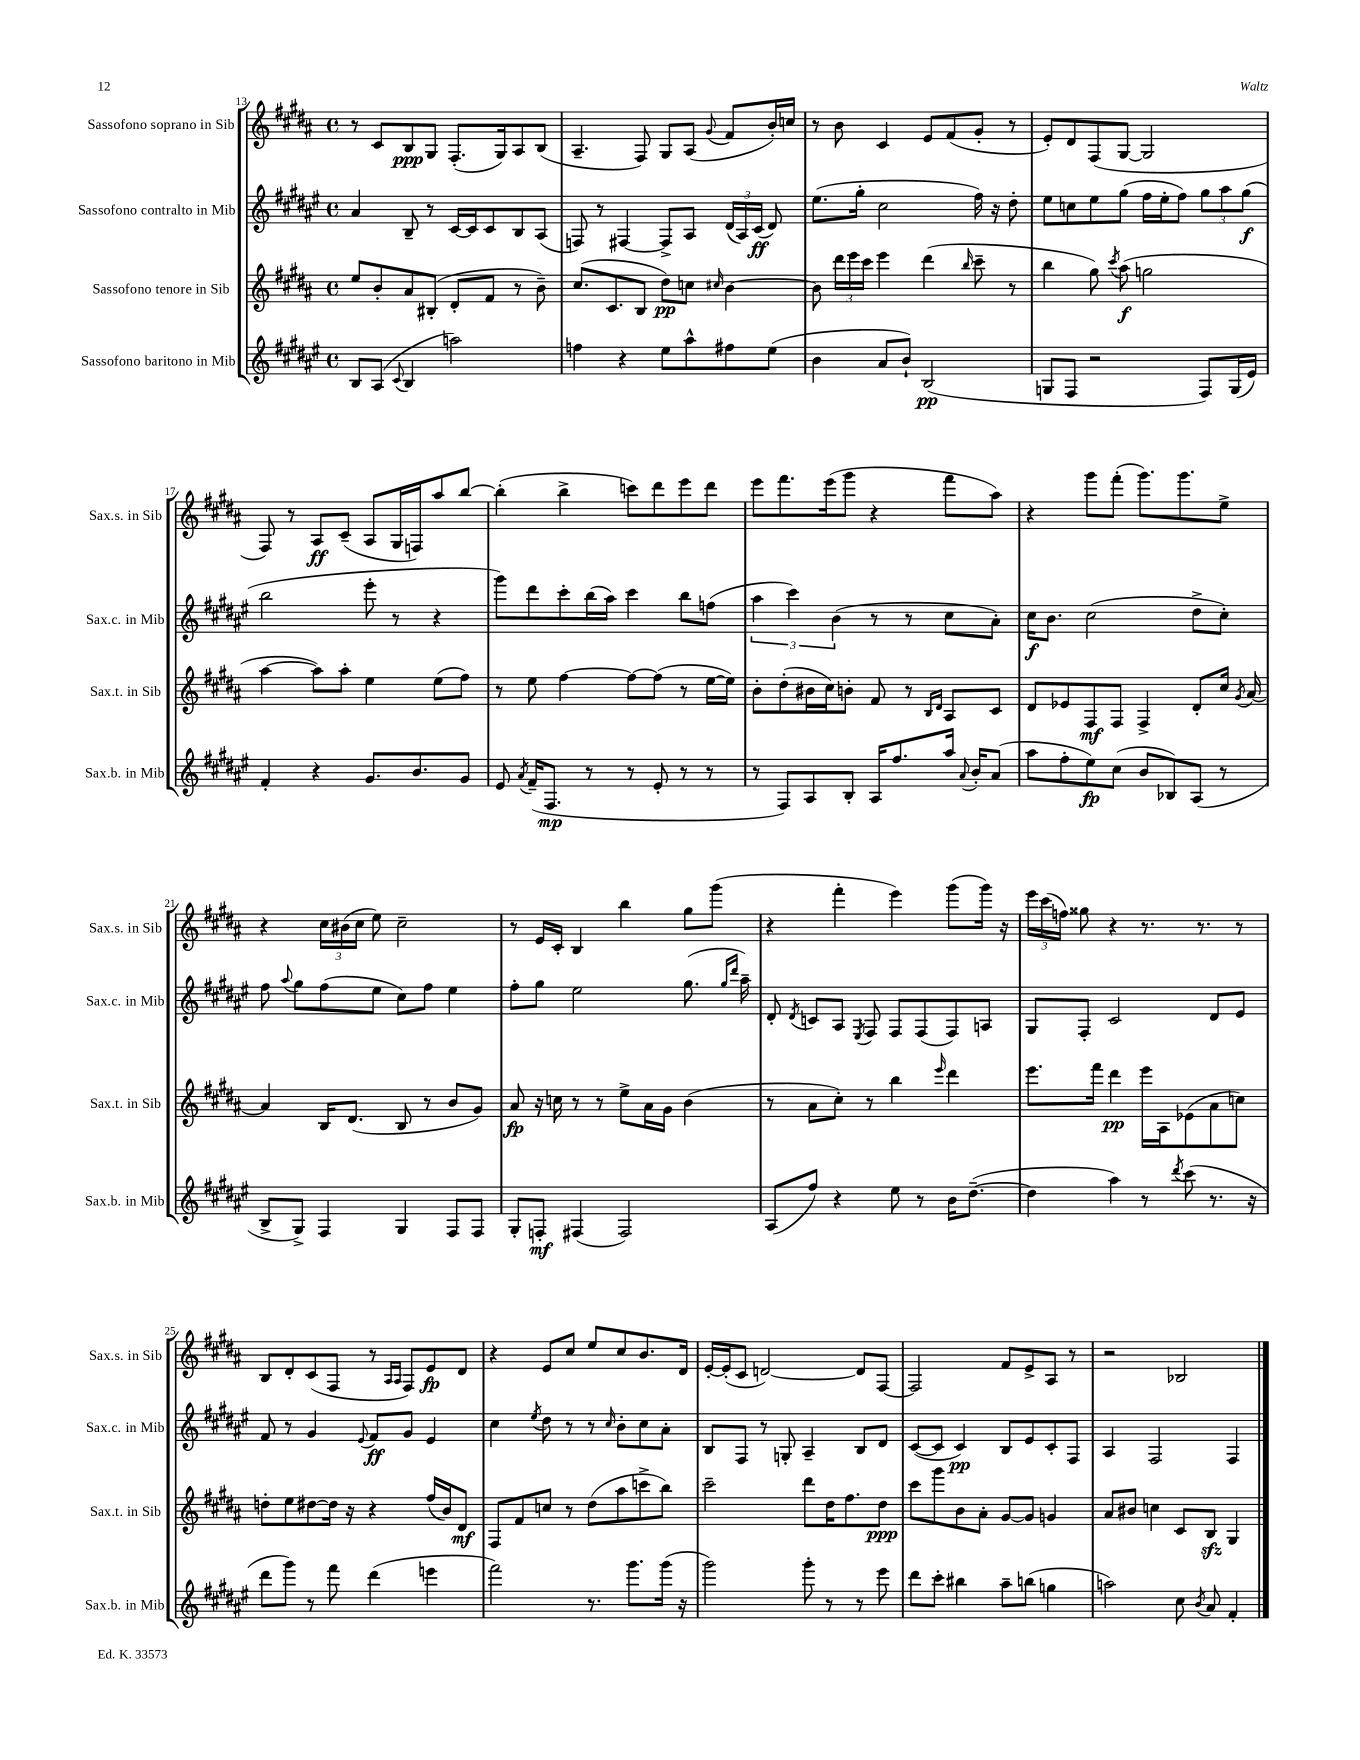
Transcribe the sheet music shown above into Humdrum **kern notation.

**kern	**dynam	**kern	**dynam	**kern	**dynam	**kern	**dynam
*part4	*part4	*part3	*part3	*part2	*part2	*part1	*part1
*staff4	*staff4	*staff3	*staff3	*staff2	*staff2	*staff1	*staff1
*I"Sassofono baritono in Mib	*	*I"Sassofono tenore in Sib	*	*I"Sassofono contralto in Mib	*	*I"Sassofono soprano in Sib	*
*I'Sax.b. in Mib	*	*I'Sax.t. in Sib	*	*I'Sax.c. in Mib	*	*I'Sax.s. in Sib	*
*clefG2	*	*clefG2	*	*clefG2	*	*clefG2	*
*k[f#c#g#d#a#e#]	*	*k[f#c#g#d#a#]	*	*k[f#c#g#d#a#e#]	*	*k[f#c#g#d#a#]	*
*M4/4	*	*M4/4	*	*M4/4	*	*M4/4	*
*met(c)	*	*met(c)	*	*met(c)	*	*met(c)	*
=13	=13	=13	=13	=13	=13	=13	=13
8B/L	.	8ee/L	.	4a#/	.	8r	.
(8A#/J	.	8b'/	.	.	.	8c#/L	.
8qqc#/	.	.	.	.	.	.	.
4B/	.	8a#/	.	8B~/	.	8B/	ppp
.	.	(8B#X'/J	.	8r	.	8G#/J	.
2aan\)	.	8d#'/L	.	[16c#/LL	.	(8.F#'/L	.
.	.	.	.	16c#/J]	.	.	.
.	.	8f#/J	.	8c#/	.	.	.
.	.	.	.	.	.	16G#/k)	.
.	.	8r	.	8B/	.	8A#/	.
.	.	8b~\)	.	(8A#/J	.	(8B/J	.
=14	=14	=14	=14	=14	=14	=14	=14
4ffn\	.	(8.cc#/L	.	8Fn/)	.	4.A#~/	.
.	.	.	.	8r	.	.	.
.	.	8.c#/	.	.	.	.	.
4r	.	.	.	[4F#X/	.	.	.
.	.	8B/J	.	.	.	8F#/)	.
8ee#\L	.	8dd#\L)	pp	8F#^/L]	.	8G#/L	.
8aa#^^\	.	8ccn\J	.	8A#/J	.	(8A#/J	.
.	.	16qqcc#X/	.	.	.	8qqg#/	.
8ff#X\	.	[4b\	.	(24d#/LL	.	8f#/L	.
.	.	.	.	24A#/)	.	.	.
.	.	.	.	(24c#/JJ	ff	.	.
(8ee#\J	.	.	.	8d#/)	.	16b'/L)	.
.	.	.	.	.	.	16ccn/JJ	.
=15	=15	=15	=15	=15	=15	=15	=15
4b\	.	8b\]	.	(8.ee#\L	.	8r	.
.	.	24ddd#\LL	.	.	.	8b\	.
.	.	24eee\	.	.	.	.	.
.	.	.	.	16gg#'\Jk	.	.	.
.	.	24ccc#\JJ	.	.	.	.	.
8a#/L	.	4eee\	.	2cc#\	.	4c#/	.
8b`/J)	.	.	.	.	.	.	.
(2B/	pp	(4ddd#\	.	.	.	8e/L	.
.	.	.	.	.	.	(8f#/	.
.	.	16qqbb/	.	.	.	.	.
.	.	8ccc#~\	.	16ff#\)	.	8g#'/J	.
.	.	.	.	16r	.	.	.
.	.	8r	.	8dd#'\	.	8r	.
=16	=16	=16	=16	=16	=16	=16	=16
8Gn/L	.	4bb\	.	8ee#\L	.	8e'/L)	.
8F#/J	.	.	.	8ccn\	.	8d#/	.
2r	.	8gg#\)	.	8ee#\	.	(8F#/	.
.	.	8qccc#/	.	.	.	.	.
.	.	(8aa#\	f	(8gg#\J	.	[8G#/J	.
.	.	2ggn\	.	16ff#\LL	.	2G#/]	.
.	.	.	.	16ee#'\J	.	.	.
.	.	.	.	8ff#\J)	.	.	.
8F#/L)	.	.	.	12gg#\L	.	.	.
.	.	.	.	12aa#\	.	.	.
(16G/L	.	.	.	.	.	.	.
.	.	.	.	(12gg#\J	f	.	.
16e#/JJ)	.	.	.	.	.	.	.
!!LO:LB:g=z
=17	=17	=17	=17	=17	=17	=17	=17
4f#'/	.	[4aa#\	.	2bb\	.	8F#/)	.
.	.	.	.	.	.	8r	.
4r	.	8aa#\L])	.	.	.	8A#/L	ff
.	.	8aa#'\J	.	.	.	(8c#~/J	.
8.g#/L	.	4ee\	.	8eee#'\	.	8A#/L	.
.	.	.	.	8r	.	16G#/L	.
8.b/	.	.	.	.	.	16Fn/J)	.
.	.	(8ee\L	.	4r	.	8aa#/	.
8g#/J	.	8ff#\J)	.	.	.	[8bb/J	.
=18	=18	=18	=18	=18	=18	=18	=18
8e#/	.	8r	.	8ggg#\L)	.	(4bb'\]	.
8qa#/	.	.	.	.	.	.	.
(16f#~/KL	.	8ee\	.	8ddd#\	.	.	.
8.F#/J	mp	.	.	.	.	.	.
.	.	[4ff#\	.	8ccc#'\	.	4bb^\	.
8r	.	.	.	(16bb\L	.	.	.
.	.	.	.	16aa#\JJ)	.	.	.
8r	.	8ff#\L_	.	4ccc#\	.	8cccn\L)	.
8e#'/	.	(8ff#\J]	.	.	.	8ddd#\	.
8r	.	8r	.	8bb\L	.	8eee\	.
8r	.	[16ee\LL	.	(8ffn\J	.	8ddd#\J	.
.	.	16ee\JJ])	.	.	.	.	.
=19	=19	=19	=19	=19	=19	=19	=19
8r	.	8b'\L	.	6aa#\	.	8eee\L	.
8F#/L)	.	(8dd#'\	.	.	.	8.fff#\	.
.	.	.	.	6ccc#\)	.	.	.
8A#/	.	16b#X\L	.	.	.	.	.
.	.	16cc#\J)	.	.	.	(16eee\k	.
.	.	.	.	(6b\	.	.	.
8B'/J	.	8bn'\J	.	.	.	8ggg#\J	.
16A#/KL	.	8f#/	.	8r	.	4r	.
8.ff#/	.	.	.	.	.	.	.
.	.	8r	.	8r	.	.	.
.	.	16qqB/LL	.	.	.	.	.
.	.	16qqd#/JJ	.	.	.	.	.
16aa#/Jk	.	8A#/L	.	8cc#\L	.	8fff#\L	.
8qqa#/	.	.	.	.	.	.	.
16b'/KL	.	.	.	.	.	.	.
(8a#/J	.	8c#/J	.	8a#'\J)	.	8aa#\J)	.
=20	=20	=20	=20	=20	=20	=20	=20
8aa#\L	.	8d#/L	.	16cc#\KL	f	4r	.
.	.	.	.	8.b\J	.	.	.
8ff#'\	.	8e-X/	.	.	.	.	.
8ee#\)	fp	8F#/	mf	(2cc#\	.	8ggg#\L	.
(8cc#\J	.	8F#/J	.	.	.	(8fff#'\J	.
8b/L	.	4F#^/	.	.	.	8.ggg#\L)	.
8B-X/)	.	.	.	.	.	.	.
.	.	.	.	.	.	8.ggg#\	.
(8A#/J	.	8d#'/L	.	8dd#^\L	.	.	.
8r	.	16cc#/Jk	.	8cc#'\J)	.	8ee^\J	.
.	.	8qg#/	.	.	.	.	.
.	.	[16a#/	.	.	.	.	.
!!LO:LB:g=z
=21	=21	=21	=21	=21	=21	=21	=21
8B^/L	.	4a#/]	.	8ff#\	.	4r	.
.	.	.	.	8qqaa#/	.	.	.
8G#^/J)	.	.	.	8gg#\L	.	.	.
4F#/	.	16B/KL	.	(8ff#\	.	24cc#\LL	.
.	.	.	.	.	.	(24b#X\	.
.	.	(8.d#/J	.	.	.	.	.
.	.	.	.	.	.	24cc#\JJ	.
.	.	.	.	8ee#\J	.	8ee\)	.
4G#/	.	8B/	.	8cc#\L)	.	2cc#~\	.
.	.	8r	.	8ff#\J	.	.	.
8F#/L	.	8b/L	.	4ee#\	.	.	.
8F#/J	.	8g#/J)	.	.	.	.	.
=22	=22	=22	=22	=22	=22	=22	=22
8G#'/L	.	8a#/	fp	8ff#'\L	.	8r	.
8Fn'/J	mf	16r	.	8gg#\J	.	16e/LL	.
.	.	16ccn\	.	.	.	16c#'/JJ	.
(4F#X/	.	8r	.	2ee#\	.	4B/	.
.	.	8r	.	.	.	.	.
2F#/)	.	8ee^\L	.	.	.	4bb\	.
.	.	16a#\L	.	.	.	.	.
.	.	16g#\JJ	.	.	.	.	.
.	.	(4b\	.	(8.gg#\	.	8gg#\L	.
.	.	.	.	.	.	(8ggg#\J	.
.	.	.	.	16qqgg#/LL	.	.	.
.	.	.	.	16qqddd#/JJ	.	.	.
.	.	.	.	16aa#~\)	.	.	.
=23	=23	=23	=23	=23	=23	=23	=23
(8A#/L	.	8r	.	8d#'/	.	4r	.
.	.	.	.	8qd#/	.	.	.
8ff#/J)	.	8a#\L	.	8cn/L	.	.	.
4r	.	8cc#'\J)	.	8A#/J	.	4fff#'\	.
.	.	.	.	8qE#/	.	.	.
.	.	8r	.	8F#/	.	.	.
8ee#\	.	4bb\	.	8F#/L	.	4eee\)	.
8r	.	.	.	(8F#/	.	.	.
.	.	16qqeee/	.	.	.	.	.
16b\KL	.	4ddd#\	.	8F#/)	.	(8ggg#\L	.
([8.dd#~\J	.	.	.	.	.	.	.
.	.	.	.	8An/J	.	16ggg#\Jk)	.
.	.	.	.	.	.	16r	.
=24	=24	=24	=24	=24	=24	=24	=24
4dd#\]	.	8.eee\L	.	8G#/L	.	24eee\LL	.
.	.	.	.	.	.	(24ccc#\	.
.	.	.	.	.	.	24ffn\JJ)	.
.	.	.	.	8F#'/J	.	8gg##X\	.
.	.	16fff#\Jk	.	.	.	.	.
4aa#\)	.	4ddd#\	pp	2c#/	.	4r	.
8r	.	16eee\LL	.	.	.	8.r	.
.	.	16A#\J	.	.	.	.	.
8qddd#/	.	.	.	.	.	.	.
(8ccc#\	.	(8e-X\	.	.	.	.	.
.	.	.	.	.	.	8.r	.
8.r	.	8a#\	.	8d#/L	.	.	.
.	.	8ccn\J)	.	8e#/J	.	8r	.
16r	.	.	.	.	.	.	.
!!LO:LB:g=z
=25	=25	=25	=25	=25	=25	=25	=25
8ddd#\L	.	8ddn'\L	.	8f#/	.	8B/L	.
8ggg#\J)	.	8ee\	.	8r	.	8d#'/	.
8r	.	[8dd#X\	.	4g#/	.	(8c#/	.
8fff#\	.	16dd#\Jk]	.	.	.	8F#/J	.
.	.	16r	.	.	.	.	.
.	.	.	.	8qqe#/	.	.	.
(4ddd#\	.	4r	.	8f#/L	ff	8r	.
.	.	.	.	.	.	16qqA#/LL	.
.	.	.	.	.	.	16qqA#/JJ	.
.	.	.	.	8g#/J	.	8F#/L)	.
4eeen\	.	(16ff#/LL	.	4e#/	.	8e/	fp
.	.	16b/J)	.	.	.	.	.
.	.	8d#/J	mf	.	.	8d#/J	.
=26	=26	=26	=26	=26	=26	=26	=26
2fff#\)	.	8F#/L	.	4cc#\	.	4r	.
.	.	8f#/	.	.	.	.	.
.	.	.	.	8qee#/	.	.	.
.	.	8ccn/J	.	8dd#\	.	8e/L	.
.	.	8r	.	8r	.	8cc#/J	.
8.r	.	(8dd#\L	.	8r	.	8ee/L	.
.	.	.	.	16qqcc#/	.	.	.
.	.	8aa#\	.	8b'\L	.	8cc#/	.
8.ggg#\L	.	.	.	.	.	.	.
.	.	8cccn^\	.	8cc#\	.	8.b/	.
(16ggg#\Jk	.	8bb\J)	.	8a#'\J	.	.	.
16r	.	.	.	.	.	16d#/Jk	.
=27	=27	=27	=27	=27	=27	=27	=27
2ggg#\)	.	2ccc#~\	.	8B/L	.	[16e'/LL	.
.	.	.	.	.	.	(16e'/J]	.
.	.	.	.	8F#/J	.	8c#/J	.
.	.	.	.	8r	.	[2dn/)	.
.	.	.	.	8Gn'/	.	.	.
8ggg#'\	.	8ddd#\L	.	4A#~/	.	.	.
8r	.	16dd#\K	.	.	.	.	.
.	.	8.ff#\	.	.	.	.	.
8r	.	.	.	8B/L	.	8d/L]	.
8eee#\	.	8dd#\J	ppp	8d#/J	.	[8F#/J	.
=28	=28	=28	=28	=28	=28	=28	=28
8ddd#\L	.	8ccc#\L	.	([8c#/L	.	2F#/]	.
8ccc#'\J	.	8ggg#\	.	8c#/J]	.	.	.
4bb#X\	.	8b\	.	4c#/)	pp	.	.
.	.	8a#'\J	.	.	.	.	.
8aa#~\L	.	[8g#/L	.	8B/L	.	8f#/L	.
(8bbn\J	.	8g#/J]	.	8e#/	.	8e^/	.
4ggn\	.	4gn/	.	8c#'/	.	8A#/J	.
.	.	.	.	8F#/J	.	8r	.
=29	=29	=29	=29	=29	=29	=29	=29
2aan\)	.	8a#/L	.	4A#/	.	2r	.
.	.	8b#X/J	.	.	.	.	.
.	.	4ccn\	.	2F#/	.	.	.
8cc#\	.	8c#/L	.	.	.	2B-X/	.
8qb/	.	.	.	.	.	.	.
8a#/	.	8Bzz/J	.	.	.	.	.
4f#'/	.	4G#/	.	4F#/	.	.	.
==	==	==	==	==	==	==	==
*-	*-	*-	*-	*-	*-	*-	*-
